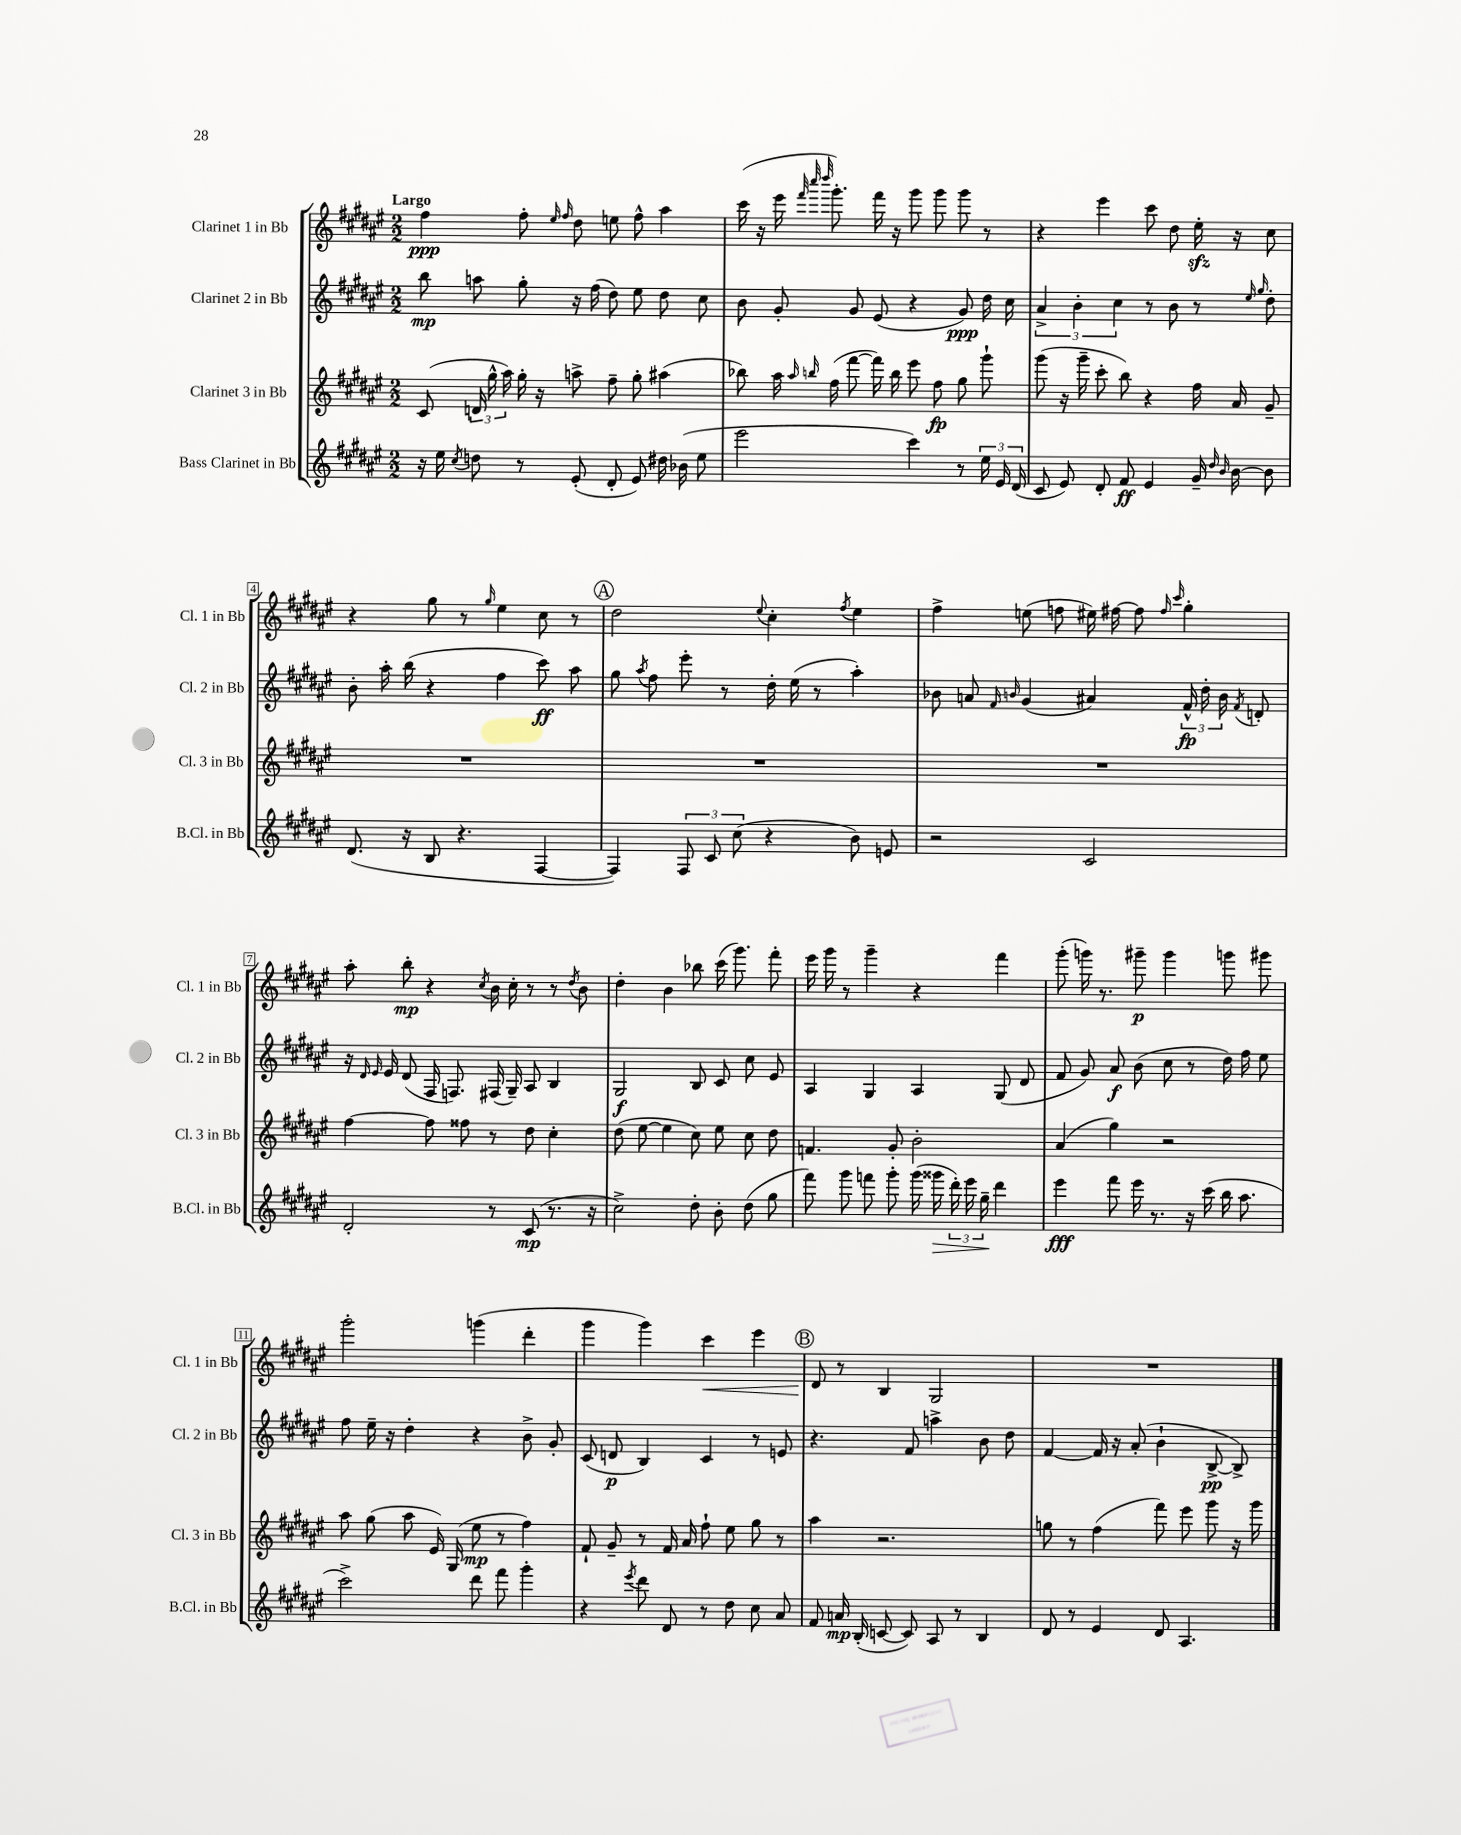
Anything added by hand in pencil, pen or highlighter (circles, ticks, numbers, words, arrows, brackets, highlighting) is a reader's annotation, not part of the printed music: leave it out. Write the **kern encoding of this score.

**kern	**kern	**kern	**kern
*staff4	*staff3	*staff2	*staff1
*clefG2	*clefG2	*clefG2	*clefG2
*k[f#c#g#d#a#e#]	*k[f#c#g#d#a#e#]	*k[f#c#g#d#a#e#]	*k[f#c#g#d#a#e#]
*M2/2	*M2/2	*M2/2	*M2/2
16r	(8c#/	8bb\	4ff#\
16ee#\	.	.	.
8qcc#/	.	.	.
8dd\	24d/	8aa\	.
.	24gg#^^\	.	.
.	24aa#\)	.	.
8r	16gg#'\	8gg#'\	8ff#'\
.	16r	.	.
.	.	.	16qqee#/
.	.	.	16qqff#/
(8e#'/	8aa^\	16r	8dd#\
.	.	(16ff#\	.
8d#'/	8ff#~\	8dd#\)	8ee\
8e#/)	8gg#'\	8ee#\	8ff#^^\
16dd#\	(4aa#\	8dd#\	4aa#\
(16b-\	.	.	.
8ee#\	.	8cc#\	.
=	=	=	=
2eee#\	8bb-\)	8b\	(16ccc#\
.	.	.	16r
.	16aa#\	8g#'/	16eee#\
.	.	.	32qqfff#/
.	16qqaa#/	.	32qqcccc#/
.	16qqbb/	.	32qqdddd#/
.	(16ff#\	.	8.ggg#'\)
.	[8fff#\	8g#/	.
.	16fff#\])	(8e#/	16fff#\
.	16bb\	.	16r
4ccc#\)	8eee#\	4r	8ggg#\
.	8ff#\	.	8ggg#\
8r	8gg#\	8g#/)	8ggg#\
24ee#\	8ggg#`\	16dd#\	8r
24e#/	.	.	.
.	.	16cc#\	.
(24d#/	.	.	.
=	=	=	=
8c#/	(8ggg#\	6a#^/	4r
8e#/)	16r	.	.
.	.	6b'\	.
.	16ggg#~\	.	.
8d#'/	8ccc#'\	.	4eee#\
.	.	6cc#\	.
8f#/	8bb\)	.	.
4e#/	4r	8r	8ccc#\
.	.	8b\	8dd#\
16g#~/	16ff#\	8r	16ee#'\
16qqdd#/	.	.	.
16qqb/	.	.	.
[16b\	16a#/	.	16r
.	.	16qqee#/	.
.	.	16qqgg#/	.
8b\]	8g#~/	8dd#'\	8cc#\
=	=	=	=
(8.d#/	1r	8b'\	4r
.	.	16aa#'\	.
16r	.	(16bb\	.
8B/	.	4r	8gg#\
4.r	.	.	8r
.	.	.	16qqgg#/
.	.	4ff#\	4ee#\
[4F#/	.	8ccc#\)	8cc#\
.	.	8aa#\	8r
=	=	=	=
4F#/])	1r	8gg#\	2dd#\
.	.	8qaa#/	.
.	.	8ff#\	.
12F#/	.	8eee#'\	.
12c#/	.	.	.
.	.	8r	.
(12cc#\	.	.	.
.	.	.	8qqee#/
4r	.	16dd#'\	4cc#'\
.	.	(16ee#\	.
.	.	8r	.
.	.	.	8qff#/
8b\)	.	4aa#'\)	4ee#\
8e/	.	.	.
=	=	=	=
2r	1r	8b-\	4ff#^\
.	.	8a/	.
.	.	16qqf#/	.
.	.	16qqb/	.
.	.	(4g#/	(8ee\
.	.	.	8ff\
2c#/	.	4a#/)	16ee#\)
.	.	.	[16ff#\
.	.	.	8ff#\]
.	.	.	16qqff#/
.	.	.	16qqccc#/
.	.	24f#^^/	4gg#'\
.	.	24dd#'\	.
.	.	24b\	.
.	.	8qf#/	.
.	.	8d'/	.
=	=	=	=
2d#'/	[4ff#\	16r	8aa#'\
.	.	16qqd#/	.
.	.	16qqe#/	.
.	.	16e#/	.
.	.	(8d#/	8bb'\
.	8ff#\]	16F#/	4r
.	.	8.F/)	.
.	8ff##\	.	.
.	.	.	8qcc#/
8r	8r	(16F#/	16b\
.	.	16G#~/)	16cc#'\
(8c#/	8dd#\	8A#/	8r
8.r	4cc#'\	4B/	8r
.	.	.	8qdd#/
.	.	.	8b\
16r	.	.	.
=	=	=	=
2cc#^\)	(8dd#\	2G#/	4dd#'\
.	[8ee#\	.	.
.	4ee#\]	.	4b\
8dd#'\	8cc#\)	8B/	8bb-\
8b'\	8ee#\	8c#/	(16ccc#\
.	.	.	8.ggg#\)
(8dd#\	8cc#\	8cc#\	.
8gg#\	8dd#\	8e#/	8fff#'\
=	=	=	=
8fff#\)	4.f/	4A#/	16eee#\
.	.	.	16ggg#\
8ggg#\	.	.	8r
8fff\	.	4G#/	4ggg#~\
8ggg#'\	8g#'/	.	.
(16ggg#\	2b'\	4A#/	4r
16ggg##\	.	.	.
24ddd#'\)	.	.	.
24eee#\	.	.	.
24gg#~\	.	.	.
4ddd#\	.	(8G#/	4fff#\
.	.	8d#/	.
=	=	=	=
4eee#\	(4a#/	8f#/	(8ggg#'\
.	.	8g#/)	16ggg\)
.	.	.	8.r
8fff#\	4gg#\)	8a#/	.
16eee#\	.	(8b\	8ggg#~\
8.r	.	.	.
.	2r	8cc#\	4ggg#\
16r	.	8r	.
(16ccc#\	.	.	.
16bb\	.	16dd#\)	8ggg\
8.aa#\	.	16ff#\	.
.	.	8ee#\	8ggg#\
=	=	=	=
2ccc#^\)	8aa#\	8ff#\	2ggg#'\
.	(8gg#\	16ee#~\	.
.	.	16r	.
.	8aa#\	4dd#'\	.
.	16e#/)	.	.
.	(16G#/	.	.
8ddd#\	8ee#\	4r	(4ggg\
8fff#\	8r	.	.
4ggg#'\	4ff#\)	8b^\	4ddd#'\
.	.	8g#'/	.
=	=	=	=
4r	8f#`/	(8c#/	4ggg#\
.	8g#~/	8d/	.
8qeee#/	.	.	.
8ddd#\	8r	4B/)	4ggg#\)
8d#/	16f#/	.	.
.	16a#/	.	.
8r	8ff#`\	4c#/	4ccc#\
8dd#\	8ee#\	.	.
8cc#\	8gg#\	8r	4eee#\
8a#/	8r	8e/	.
=	=	=	=
8f#/	4aa#\	4.r	8d#/
16a/	.	.	8r
(16B'/	.	.	.
[8c/	2.r	.	4B/
8c/])	.	8f#/	.
8A#/	.	4aa^\	2G#/
8r	.	.	.
4B/	.	8b\	.
.	.	8dd#\	.
=	=	=	=
8d#/	8gg\	[4f#/	1r
8r	8r	.	.
4e#/	(4ff#\	16f#/]	.
.	.	16r	.
.	.	(8a#'/	.
8d#/	8fff#\)	4b`\	.
4.A#/	8eee#\	.	.
.	8ggg#\	[8B^/	.
.	16r	8B^/])	.
.	16ggg#\	.	.
==	==	==	==
*-	*-	*-	*-
